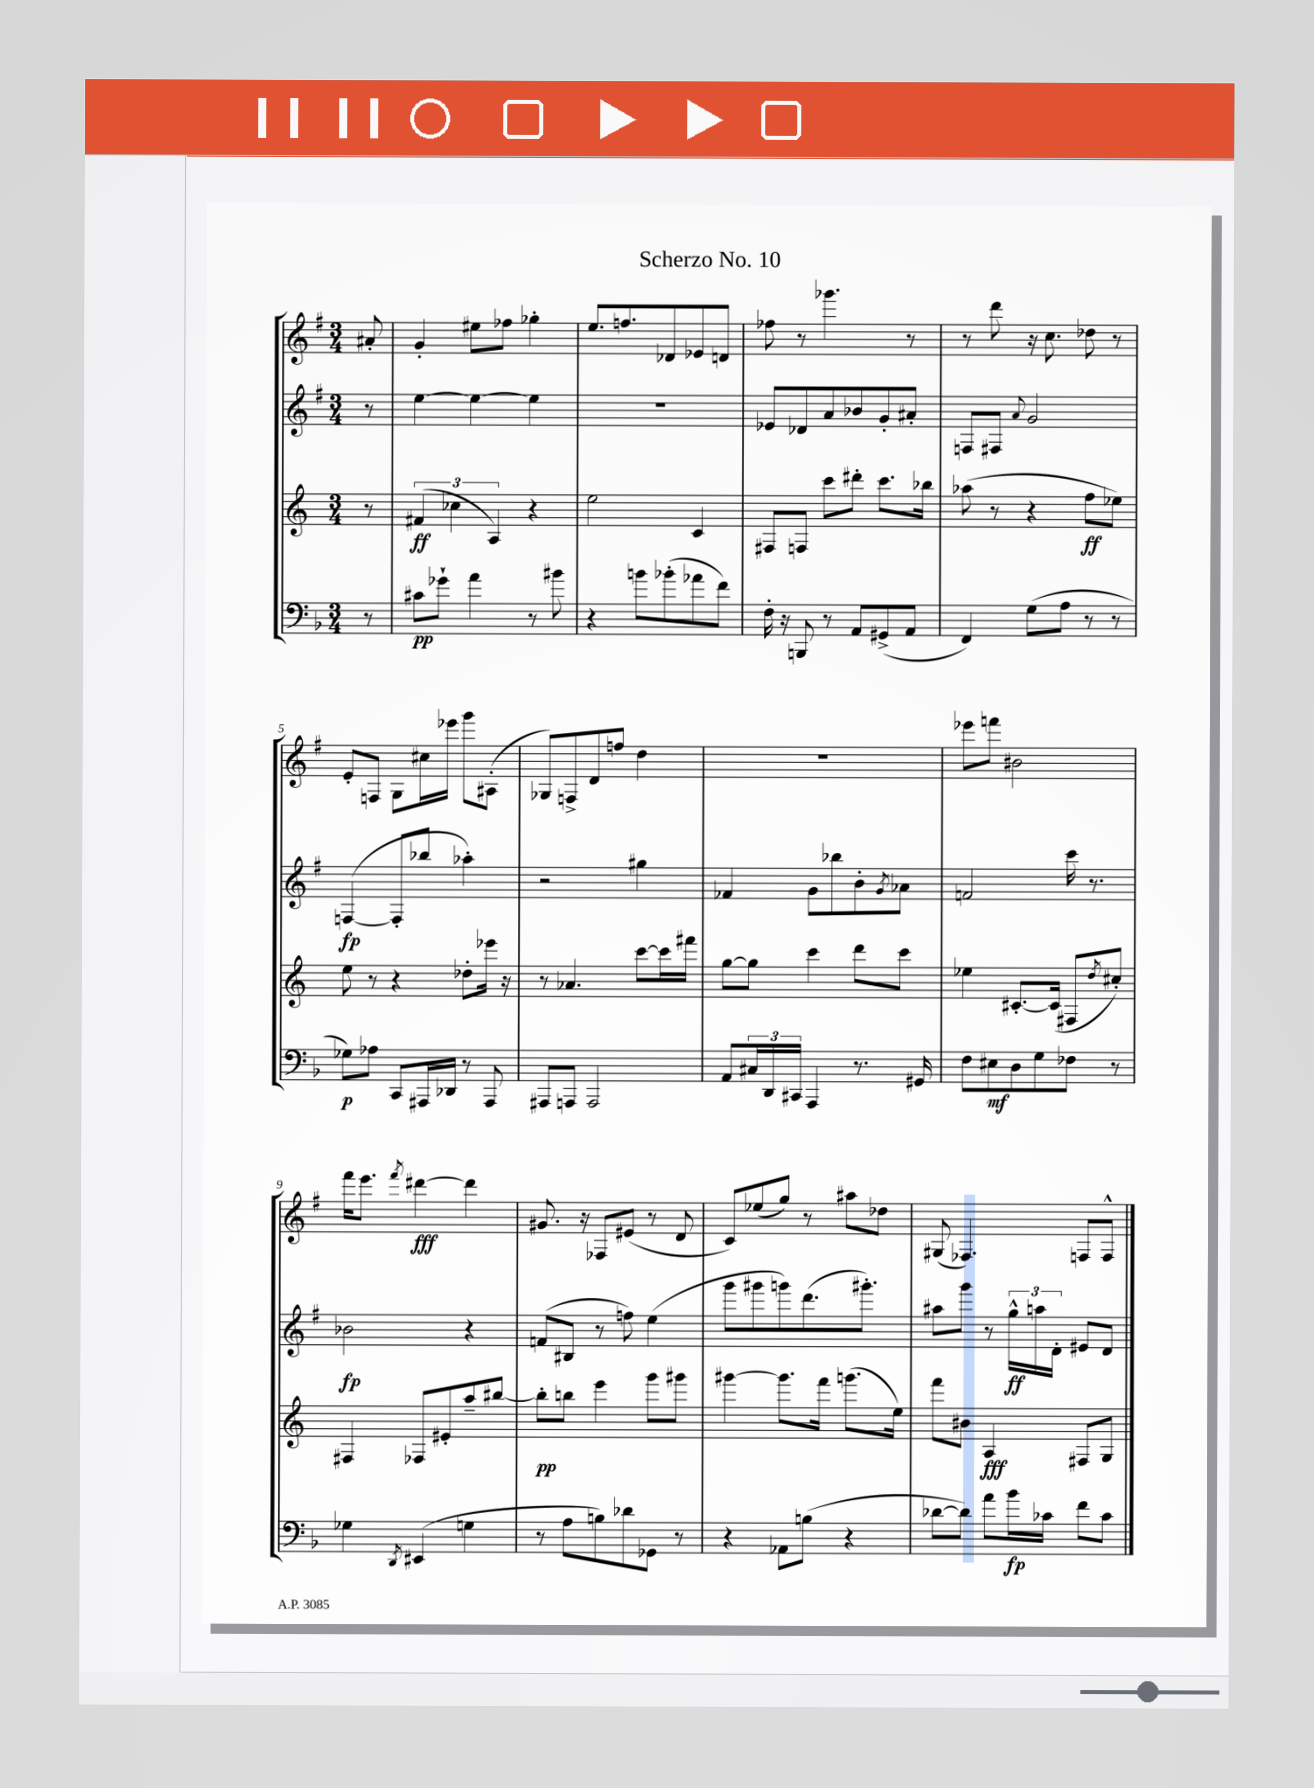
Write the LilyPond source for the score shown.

\header { title = "Scherzo No. 10" }
<<
\new StaffGroup <<
\new Staff = "s0" {
    \clef treble \key g \major \numericTimeSignature \time 3/4 \partial 8
    ais'8-. |
    g'4-. eis''8 fes''8 ges''4-. |
    e''8. f''8. des'8 ees'8 d'8 |
    fes''8 r8 ges'''4. r8 |
    r8 d'''8 r16 c''8. des''8 r8 |
    e'8-. f8 g8 cis''16 ees'''16 g'''8 ais8-.( |
    ges8) f8-> d'8 f''8 d''4 |
    R2. |
    ees'''8 f'''8 bis'2 |
    fis'''16 e'''8. \acciaccatura { fis'''8 } dis'''4~\fff dis'''4 |
    gis'8. r16 fes8 eis'8( r8 d'8 |
    c'8) ees''8( g''8) r8 ais''8 des''8 |
    gis8( fes4.) f8 f8-^ \bar "|." |
}
\new Staff = "s1" {
    \clef treble \key g \major \numericTimeSignature \time 3/4 \partial 8
    r8 |
    e''4~ e''4~ e''4 |
    R2. |
    ees'8 des'8 a'8 bes'8 g'8-. ais'8-. |
    f8 fis8 \appoggiatura { a'8 } g'2 |
    f4~\fp( f8-. bes''8 aes''4-.) |
    r2 gis''4 |
    fes'4 g'8 bes''8 b'8-. \acciaccatura { g'8 } aes'8 |
    f'2 c'''16 r8. |
    bes'2\fp r4 |
    f'8( bis8 r8 f''8) e''4( |
    g'''8 gis'''8 g'''8) d'''8.( gis'''8.-.) |
    ais''8 g'''8 r8 \tuplet 3/2 { g''16-^\ff a''16 d'16-. } eis'8 d'8 \bar "|." |
}
\new Staff = "s2" {
    \clef treble \key c \major \numericTimeSignature \time 3/4 \partial 8
    r8 |
    \tuplet 3/2 { fis'4\ff( ces''4 a4) } r4 |
    e''2 c'4 |
    fis8 f8 c'''8 dis'''8-. c'''8. bes''16 |
    aes''8( r8 r4 f''8\ff ees''8) |
    e''8 r8 r4 des''8-. ees'''16 r16 |
    r8 aes'4. c'''8~ c'''16 fis'''16 |
    g''8~ g''8 c'''4 d'''8 c'''8 |
    ees''4 cis'8.~-. cis'16( fis8 \acciaccatura { d''8 } cis''8-.) |
    fis4 fes8 eis'8-. a''8-- bis''8~ |
    bis''8-.\pp b''8 e'''4 g'''8 gis'''8 |
    gis'''4~ gis'''8. f'''16 g'''8.( e''16) |
    f'''8 bis'8 a4\fff fis8 g8 \bar "|." |
}
\new Staff = "s3" {
    \clef bass \key f \major \numericTimeSignature \time 3/4 \partial 8
    r8 |
    cis'8\pp ges'8-! a'4 r8 bis'8 |
    r4 b'8 bes'8-.( aes'8 f'8) |
    f16-. r16 b,,8 r8 a,8 gis,8->( a,8 |
    f,4) g8( a8 r8 r8 |
    ges8\p) aes8 c,8 ais,,16 des,16 r8 ais,,8 |
    ais,,8 a,,8 a,,2 |
    a,8 \tuplet 3/2 { cis16 d,16 cis,16 } a,,4 r8. gis,16 |
    f8 eis8\mf d8 g8 fes8 r8 |
    ges4 \acciaccatura { d,8 } eis,4( g4 |
    r8 a8 b8) des'8 ges,8 r8 |
    r4 aes,8 b8( r4 |
    des'8~ des'8) a'8 bes'16\fp ces'16 f'8 ces'8 \bar "|." |
}
>>
>>
